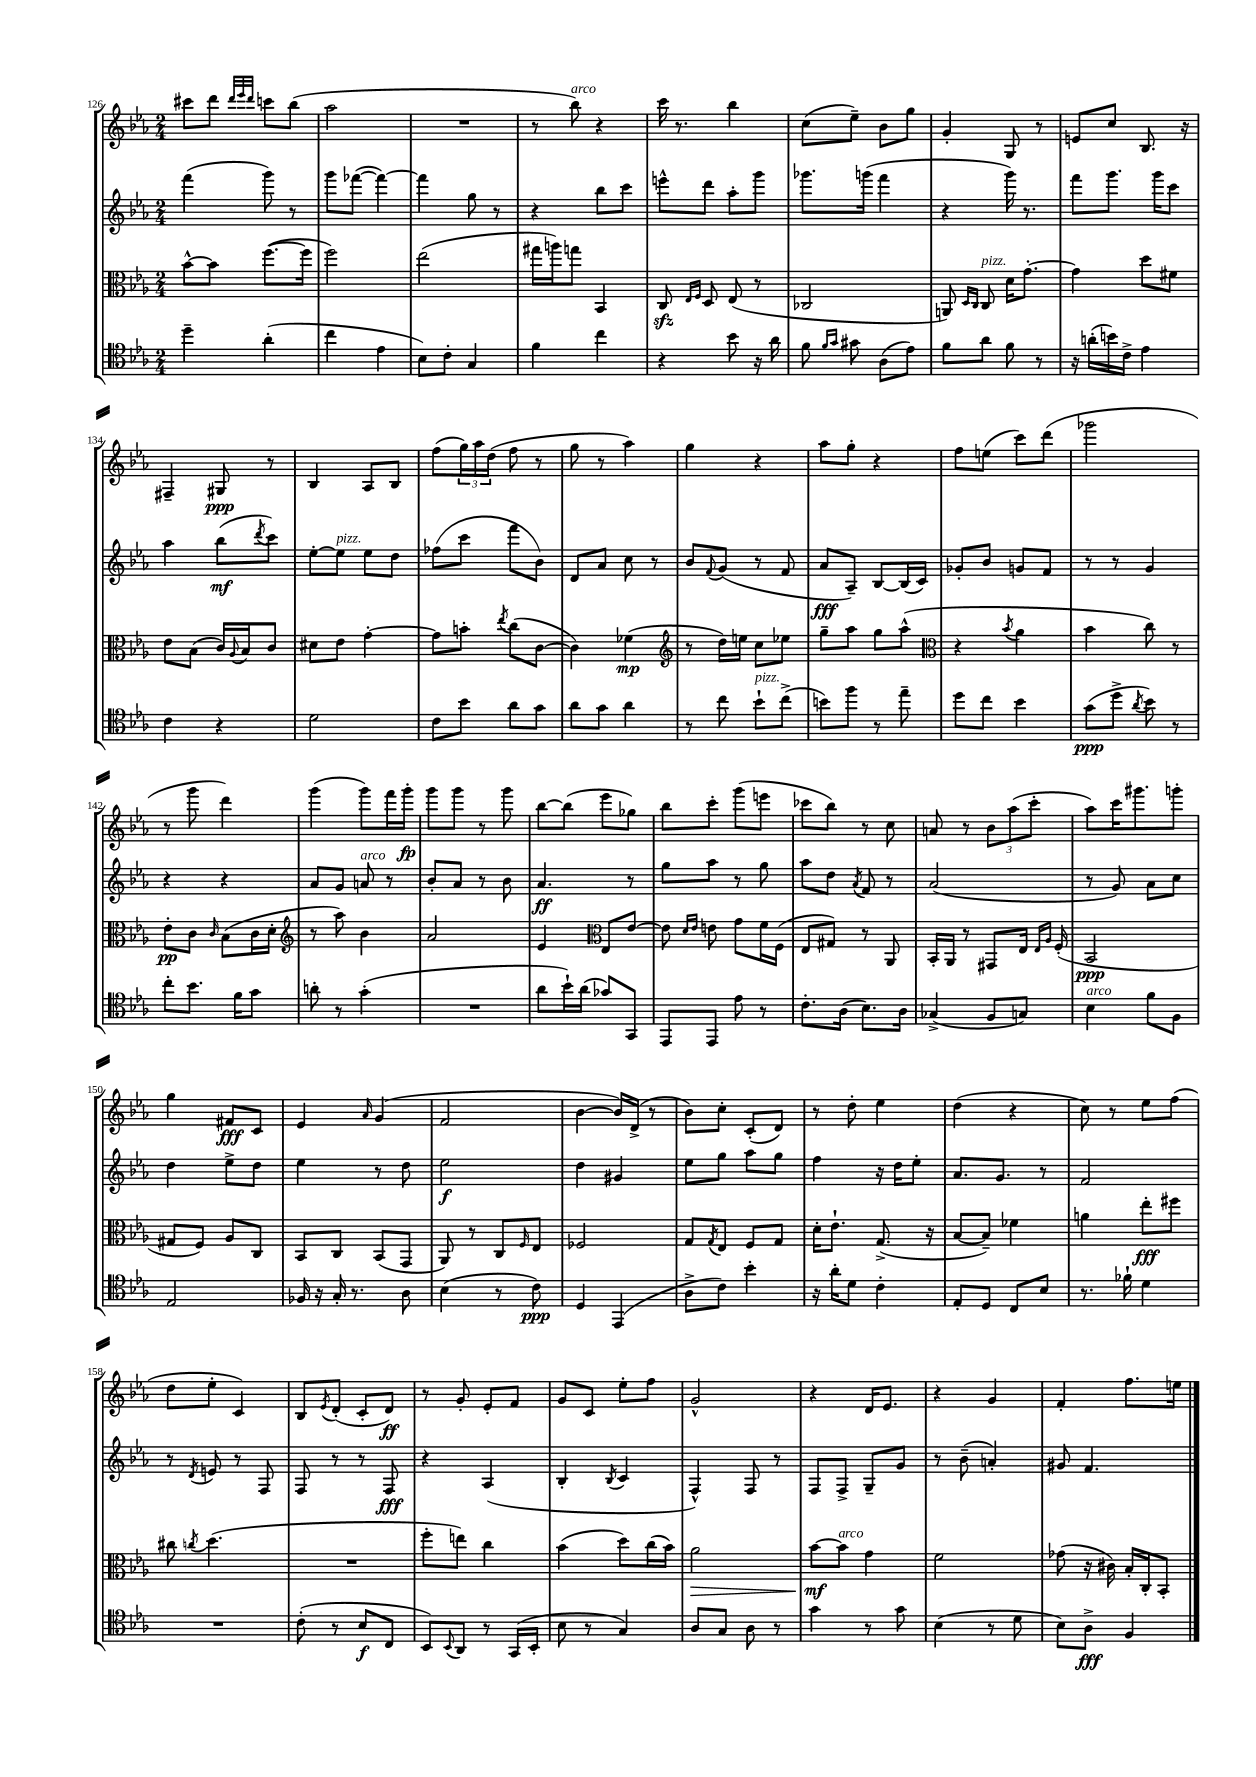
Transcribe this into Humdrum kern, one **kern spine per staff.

**kern	**dynam	**kern	**dynam	**kern	**dynam	**kern	**dynam
*part4	*part4	*part3	*part3	*part2	*part2	*part1	*part1
*staff4	*staff4	*staff3	*staff3	*staff2	*staff2	*staff1	*staff1
*clefC4	*	*clefC3	*	*clefG2	*	*clefG2	*
*k[b-e-a-]	*	*k[b-e-a-]	*	*k[b-e-a-]	*	*k[b-e-a-]	*
*M2/4	*	*M2/4	*	*M2/4	*	*M2/4	*
=126	=126	=126	=126	=126	=126	=126	=126
4dd~\	.	[8b-^^\L	.	(4fff\	.	8ccc#X\L	.
.	.	8b-\J]	.	.	.	8ddd\J	.
.	.	.	.	.	.	32qqddd/LLL	.
.	.	.	.	.	.	32qqeee-/	.
.	.	.	.	.	.	32qqddd/JJJ	.
(4a-'\	.	([8.ff\L	.	8ggg\)	.	8cccn\L	.
.	.	.	.	8r	.	(8bb-\J	.
.	.	16ff\Jk]	.	.	.	.	.
=127	=127	=127	=127	=127	=127	=127	=127
4cc\	.	2ff\)	.	8ggg\L	.	2aa-\	.
.	.	.	.	([8fff-X\J	.	.	.
4e-\	.	.	.	4fff-\_)	.	.	.
=128	=128	=128	=128	=128	=128	=128	=128
8B-\L)	.	(2ee-\	.	4fff-\]	.	2r	.
8c'\J	.	.	.	.	.	.	.
4G/	.	.	.	8gg\	.	.	.
.	.	.	.	8r	.	.	.
=129	=129	=129	=129	=129	=129	=129	=129
4f\	.	16gg#X\LL	.	4r	.	8r	.
.	.	16aan\J)	.	.	.	.	.
!	!	!	!	!	!	!LO:TX:a:i:t=arco	!
.	.	8ggn\J	.	.	.	8bb-\)	.
4cc\	.	4BB-/	.	8bb-\L	.	4r	.
.	.	.	.	8ccc\J	.	.	.
=130	=130	=130	=130	=130	=130	=130	=130
4r	.	8Czz/	.	8eeen^^\L	.	16ccc\	.
.	.	.	.	.	.	8.r	.
.	.	16qqE-/LL	.	.	.	.	.
.	.	16qqF/JJ	.	.	.	.	.
.	.	8D/	.	8ddd\J	.	.	.
8b-\	.	(8E-/	.	8aa-'\L	.	4bb-\	.
16r	.	8r	.	8ggg\J	.	.	.
16a-\	.	.	.	.	.	.	.
=131	=131	=131	=131	=131	=131	=131	=131
8f\	.	2C-X/	.	8.ggg-X\L	.	(8cc\L	.
16qqf/LL	.	.	.	.	.	.	.
16qqg/JJ	.	.	.	.	.	.	.
8g#X\	.	.	.	.	.	8ee-~\J)	.
.	.	.	.	(16gggn\Jk	.	.	.
(8A-\L	.	.	.	4fff\	.	8b-\L	.
8e-\J)	.	.	.	.	.	8gg\J	.
=132	=132	=132	=132	=132	=132	=132	=132
8f\L	.	8AAn/)	.	4r	.	4g'/	.
.	.	16qqD/LL	.	.	.	.	.
.	.	16qqC/JJ	.	.	.	.	.
!	!	!LO:TX:a:i:t=pizz.	!	!	!	!	!
8a-\J	.	8C/	.	.	.	.	.
8f\	.	16d\KL	.	16ggg\)	.	8G/	.
.	.	[8.g'\J	.	8.r	.	.	.
8r	.	.	.	.	.	8r	.
=133	=133	=133	=133	=133	=133	=133	=133
16r	.	4g\]	.	8fff\L	.	8en/L	.
(16an'\LL	.	.	.	.	.	.	.
16bn\)	.	.	.	8.ggg\J	.	8cc/J	.
16c^\JJ	.	.	.	.	.	.	.
4e-\	.	8dd\L	.	.	.	8.B-/	.
.	.	.	.	16ggg\KL	.	.	.
.	.	8f#X\J	.	8ccc\J	.	.	.
.	.	.	.	.	.	16r	.
!!LO:LB:g=z
=134	=134	=134	=134	=134	=134	=134	=134
4c\	.	8e-\L	.	4aa-\	.	4F#X~/	.
.	.	(8B-\J	.	.	.	.	.
4r	.	16c/LL)	.	(8bb-\L	mf	8G#X/	ppp
.	.	8qqA-/	.	.	.	.	.
.	.	16B-/J	.	.	.	.	.
.	.	.	.	8qddd/	.	.	.
.	.	8c/J	.	8ccc\J)	.	8r	.
=135	=135	=135	=135	=135	=135	=135	=135
2d\	.	8d#X\L	.	[8ee-'\L	.	4B-/	.
!	!	!	!	!LO:TX:a:i:t=pizz.	!	!	!
.	.	8e-\J	.	8ee-\J]	.	.	.
.	.	[4g'\	.	8ee-\L	.	8A-/L	.
.	.	.	.	8dd\J	.	8B-/J	.
=136	=136	=136	=136	=136	=136	=136	=136
8c\L	.	8g\L]	.	(8ff-X\L	.	(8ff\L	.
8b-\J	.	8bn'\J	.	8ccc\J	.	24gg\L)	.
.	.	.	.	.	.	24aa-\	.
.	.	.	.	.	.	(24dd\JJ	.
.	.	8qee-/	.	.	.	.	.
8a-\L	.	(8cc\L	.	8fff\L	.	8ff\	.
8g\J	.	[8c\J	.	8b-\J)	.	8r	.
=137	=137	=137	=137	=137	=137	=137	=137
8a-\L	.	4c\])	.	8d/L	.	8gg\	.
8g\J	.	.	.	8a-/J	.	8r	.
4a-\	.	(4f-X\	mp	8cc\	.	4aa-\)	.
.	.	.	.	8r	.	.	.
=138	=138	=138	=138	=138	=138	=138	=138
*	*	*clefG2	*	*	*	*	*
8r	.	8r	.	8b-/L	.	4gg\	.
.	.	.	.	8qqf/	.	.	.
8cc\	.	16dd\LL)	.	(8g/J	.	.	.
.	.	16een\JJ	.	.	.	.	.
!LO:TX:a:i:t=pizz.	!	!	!	!	!	!	!
8b-`\L	.	8cc\L	.	8r	.	4r	.
(8cc^\J	.	8ee-X\J	.	8f/	.	.	.
=139	=139	=139	=139	=139	=139	=139	=139
8bn\L)	.	8gg~\L	.	8a-/L	fff	8aa-\L	.
8ff\J	.	8aa-\J	.	8A-~/J)	.	8gg'\J	.
8r	.	8gg\L	.	[8B-/L	.	4r	.
8ee-~\	.	(8aa-^^\J	.	(16B-/L]	.	.	.
.	.	.	.	16c/JJ)	.	.	.
=140	=140	=140	=140	=140	=140	=140	=140
*	*	*clefC3	*	*	*	*	*
8dd\L	.	4r	.	8g-X'/L	.	8ff\L	.
8cc\J	.	.	.	8b-/J	.	(8een\J	.
.	.	8qb-/	.	.	.	.	.
4b-\	.	4a-\	.	8gn/L	.	8ccc\L)	.
.	.	.	.	8f/J	.	(8ddd\J	.
=141	=141	=141	=141	=141	=141	=141	=141
(8g\L	ppp	4b-\	.	8r	.	2ggg-X\	.
8dd^\J	.	.	.	8r	.	.	.
8qa-/	.	.	.	.	.	.	.
8b-\)	.	8cc\)	.	4g/	.	.	.
8r	.	8r	.	.	.	.	.
!!LO:LB:g=z
=142	=142	=142	=142	=142	=142	=142	=142
8cc'\L	.	8e-'\L	pp	4r	.	8r	.
8.b-\J	.	8c\J	.	.	.	8ggg\	.
.	.	16qqc/	.	.	.	.	.
.	.	(8B-\L	.	4r	.	4ddd\)	.
16f\KL	.	.	.	.	.	.	.
8g\J	.	16c\L	.	.	.	.	.
.	.	16d'\JJ	.	.	.	.	.
=143	=143	=143	=143	=143	=143	=143	=143
*	*	*clefG2	*	*	*	*	*
8an'\	.	8r	.	8a-/L	.	(4ggg\	.
8r	.	8aa-\)	.	8g/J	.	.	.
!	!	!	!	!LO:TX:a:i:t=arco	!	!	!
(4g'\	.	4b-\	.	8an/	.	8ggg\L)	.
.	.	.	.	8r	.	16fff\L	.
.	.	.	.	.	.	16ggg'\JJ	fp
=144	=144	=144	=144	=144	=144	=144	=144
2r	.	2a-/	.	8b-'/L	.	8ggg\L	.
.	.	.	.	8a-/J	.	8ggg\J	.
.	.	.	.	8r	.	8r	.
.	.	.	.	8b-\	.	8ggg\	.
=145	=145	=145	=145	=145	=145	=145	=145
8a-\L	.	4e-/	.	4.a-/	ff	[8bb-\L	.
16b-`\L)	.	.	.	.	.	(8bb-\J]	.
(16a-\JJ	.	.	.	.	.	.	.
*	*	*clefC3	*	*	*	*	*
8g-X/L)	.	8E-/L	.	.	.	8eee-\L	.
8GG/J	.	[8e-/J	.	8r	.	8gg-X\J)	.
=146	=146	=146	=146	=146	=146	=146	=146
8EE-/L	.	8e-\]	.	8gg\L	.	8bb-\L	.
.	.	16qqd/LL	.	.	.	.	.
.	.	16qqe-/JJ	.	.	.	.	.
8EE-/J	.	8en\	.	8aa-\J	.	8ccc'\J	.
8e-\	.	8g\L	.	8r	.	(8ggg\L	.
8r	.	16f\L	.	8gg\	.	8eeen\J	.
.	.	(16F\JJ	.	.	.	.	.
=147	=147	=147	=147	=147	=147	=147	=147
8.c'\L	.	8E-/L	.	8aa-\L	.	8ccc-X\L	.
.	.	8G#X/J)	.	8dd\J	.	8bb-\J)	.
(16A-\Jk	.	.	.	.	.	.	.
.	.	.	.	8qa-/	.	.	.
8.B-\L)	.	8r	.	8f/	.	8r	.
.	.	8AA-/	.	8r	.	8cc\	.
16A-\Jk	.	.	.	.	.	.	.
=148	=148	=148	=148	=148	=148	=148	=148
(4G-X^/	.	16BB-'/LL	.	(2a-/	.	8an/	.
.	.	16AA-/JJ	.	.	.	.	.
.	.	8r	.	.	.	8r	.
8F/L	.	8GG#X/L	.	.	.	12b-\L	.
.	.	.	.	.	.	(12aa-\	.
8Gn/J)	.	16E-/Jk	.	.	.	.	.
.	.	.	.	.	.	12ccc'\J	.
.	.	16qqE-/LL	.	.	.	.	.
.	.	16qqA-/JJ	.	.	.	.	.
.	.	(16F'/	.	.	.	.	.
=149	=149	=149	=149	=149	=149	=149	=149
!LO:TX:a:i:t=arco	!	!	!	!	!	!	!
4B-\	.	2BB-/	ppp	8r	.	8aa-\L)	.
.	.	.	.	8g/)	.	16ccc\K	.
.	.	.	.	.	.	8.ggg#X\	.
8f\L	.	.	.	8a-\L	.	.	.
8F\J	.	.	.	8cc\J	.	8gggn'\J	.
!!LO:LB:g=z
=150	=150	=150	=150	=150	=150	=150	=150
2E-/	.	8G#X/L	.	4dd\	.	4gg\	.
.	.	8F/J)	.	.	.	.	.
.	.	8A-/L	.	8ee-^\L	.	8f#X/L	fff
.	.	8C/J	.	8dd\J	.	8c/J	.
=151	=151	=151	=151	=151	=151	=151	=151
16F-X/	.	8BB-/L	.	4ee-\	.	4e-/	.
16r	.	.	.	.	.	.	.
16G'/	.	8C/J	.	.	.	.	.
8.r	.	.	.	.	.	.	.
.	.	.	.	.	.	16qqa-/	.
.	.	(8BB-/L	.	8r	.	(4g/	.
8A-\	.	8GG/J	.	8dd\	.	.	.
=152	=152	=152	=152	=152	=152	=152	=152
(4B-\	.	8AA-/)	.	2ee-\	f	2f/	.
.	.	8r	.	.	.	.	.
8r	.	8C/L	.	.	.	.	.
.	.	16qqF/	.	.	.	.	.
8c\)	ppp	8E-/J	.	.	.	.	.
=153	=153	=153	=153	=153	=153	=153	=153
4D/	.	2F-X/	.	4dd\	.	[4b-\	.
(4EE-/	.	.	.	4g#X/	.	16b-/LL])	.
.	.	.	.	.	.	(16d^/JJ	.
.	.	.	.	.	.	8r	.
=154	=154	=154	=154	=154	=154	=154	=154
8A-^\L	.	8G/L	.	8ee-\L	.	8b-\L)	.
.	.	8qG/	.	.	.	.	.
8c\J)	.	8E-/J	.	8gg\J	.	8cc'\J	.
4b-'\	.	8F/L	.	8aa-\L	.	(8c'/L	.
.	.	8G/J	.	8gg\J	.	8d/J)	.
=155	=155	=155	=155	=155	=155	=155	=155
16r	.	16d'\KL	.	4ff\	.	8r	.
16a-'\KL	.	8.e-`\J	.	.	.	.	.
8d\J	.	.	.	.	.	8dd'\	.
4c'\	.	(8.G^/	.	16r	.	4ee-\	.
.	.	.	.	16dd\KL	.	.	.
.	.	.	.	8ee-'\J	.	.	.
.	.	16r	.	.	.	.	.
=156	=156	=156	=156	=156	=156	=156	=156
8E-'/L	.	[8B-/L	.	8.a-/L	.	(4dd\	.
8D/J	.	8B-~/J])	.	.	.	.	.
.	.	.	.	8.g/J	.	.	.
8C/L	.	4f-X\	.	.	.	4r	.
8B-/J	.	.	.	8r	.	.	.
=157	=157	=157	=157	=157	=157	=157	=157
8.r	.	4an\	.	2f/	.	8cc\)	.
.	.	.	.	.	.	8r	.
16f-X`\	.	.	.	.	.	.	.
4d\	.	8ee-'\L	fff	.	.	8ee-\L	.
.	.	8ff#X\J	.	.	.	(8ff\J	.
!!LO:LB:g=z
=158	=158	=158	=158	=158	=158	=158	=158
2r	.	8cc#X\	.	8r	.	8dd\L	.
.	.	8qccn/	.	8qd/	.	.	.
.	.	(4.dd\	.	8en/	.	8ee-'\J	.
.	.	.	.	8r	.	4c/)	.
.	.	.	.	8F/	.	.	.
=159	=159	=159	=159	=159	=159	=159	=159
(8c'\	.	2r	.	8F/	.	8B-/L	.
.	.	.	.	.	.	8qe-/	.
8r	.	.	.	8r	.	(8d'/J	.
8B-/L	f	.	.	8r	.	8c'/L	.
8C/J	.	.	.	8F/	fff	8d/J)	ff
=160	=160	=160	=160	=160	=160	=160	=160
8BB-/L)	.	8ff'\L	.	4r	.	8r	.
8qqBB-/	.	.	.	.	.	.	.
8AA-/J	.	8een\J)	.	.	.	8g'/	.
8r	.	4cc\	.	(4A-/	.	8e-'/L	.
(16GG/LL	.	.	.	.	.	8f/J	.
16BB-'/JJ	.	.	.	.	.	.	.
=161	=161	=161	=161	=161	=161	=161	=161
8B-\	.	(4b-\	.	4B-'/	.	8g/L	.
8r	.	.	.	.	.	8c/J	.
.	.	.	.	8qB-/	.	.	.
4G/)	.	8dd\L)	.	4c/	.	8ee-'\L	.
.	.	(16cc\L	.	.	.	8ff\J	.
.	.	16b-\JJ)	.	.	.	.	.
=162	=162	=162	=162	=162	=162	=162	=162
!	!	!	!LO:HP:b	!	!	!	!
8A-/L	.	2a-\	>	4F^^/)	.	2g^^/	.
8G/J	.	.	.	.	.	.	.
8A-\	.	.	.	8F/	.	.	.
8r	.	.	.	8r	.	.	.
=163	=163	=163	=163	=163	=163	=163	=163
4g\	.	[8b-\L	mf	8F/L	.	4r	.
!	!	!LO:TX:a:i:t=arco	!	!	!	!	!
.	.	8b-\J]	]	8F^/J	.	.	.
8r	.	4g\	.	8G~/L	.	16d/KL	.
.	.	.	.	.	.	8.e-/J	.
8g\	.	.	.	8g/J	.	.	.
=164	=164	=164	=164	=164	=164	=164	=164
(4B-\	.	2f\	.	8r	.	4r	.
.	.	.	.	(8b-~\	.	.	.
8r	.	.	.	4an'/)	.	4g/	.
8d\	.	.	.	.	.	.	.
=165	=165	=165	=165	=165	=165	=165	=165
8B-\L)	.	(8g-X\	.	8g#X/	.	4f'/	.
8A-^\J	fff	16r	.	4.f/	.	.	.
.	.	16c#X\)	.	.	.	.	.
4F/	.	16B-'/LL	.	.	.	8.ff\L	.
.	.	16C'/J	.	.	.	.	.
.	.	8BB-'/J	.	.	.	.	.
.	.	.	.	.	.	16een\Jk	.
==	==	==	==	==	==	==	==
*-	*-	*-	*-	*-	*-	*-	*-
